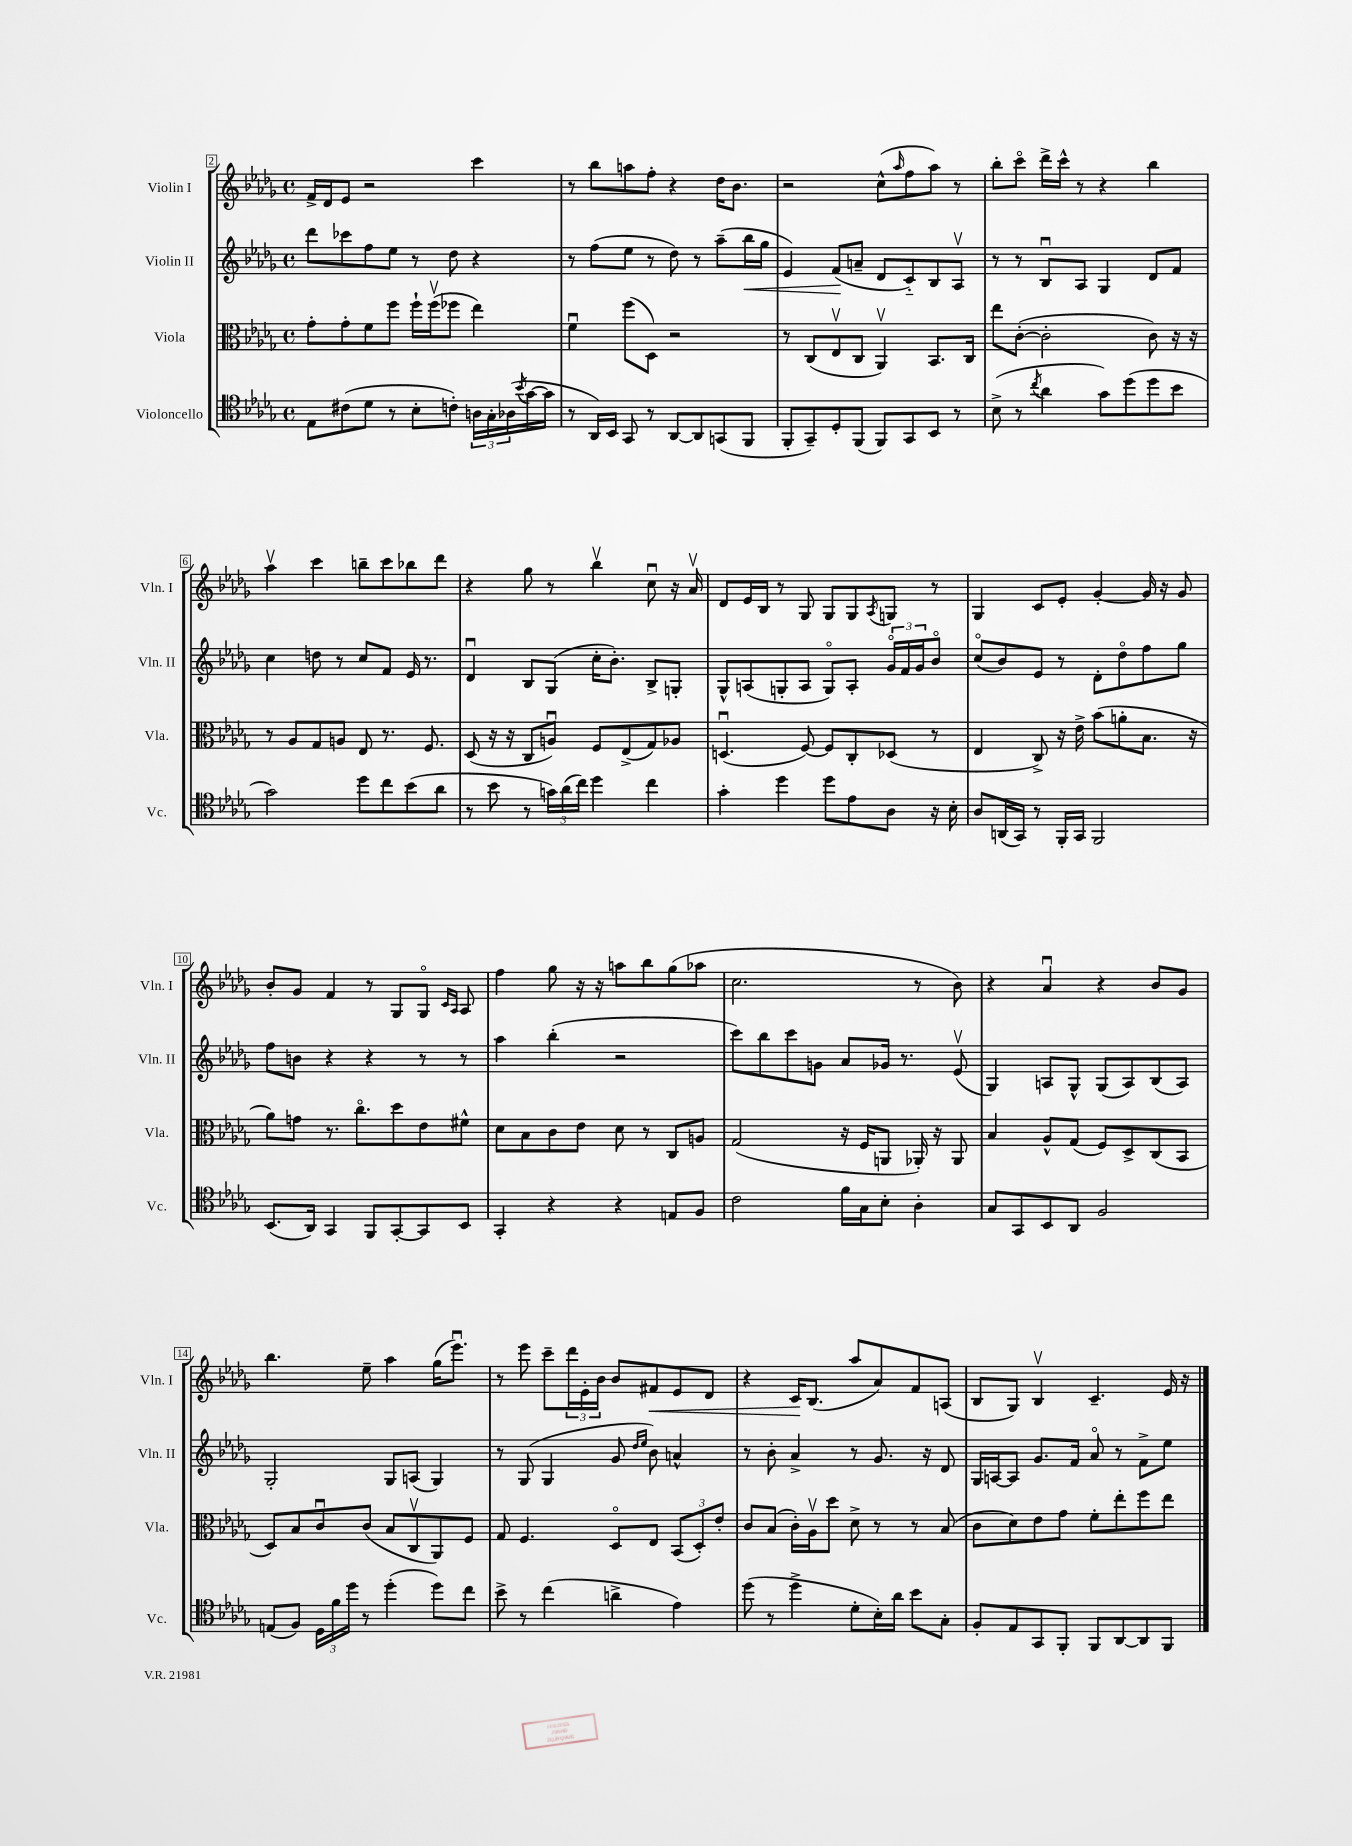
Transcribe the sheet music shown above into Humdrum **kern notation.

**kern	**kern	**kern	**kern
*staff4	*staff3	*staff2	*staff1
*clefC4	*clefC3	*clefG2	*clefG2
*k[b-e-a-d-g-]	*k[b-e-a-d-g-]	*k[b-e-a-d-g-]	*k[b-e-a-d-g-]
*M4/4	*M4/4	*M4/4	*M4/4
*met(c)	*met(c)	*met(c)	*met(c)
8E-	8g-'	8ddd-	16f^
.	.	.	16d-
(8c#	8g-'	8ccc-	8e-
8d-	8f	8ff	2r
8r	8ff	8ee-	.
8B-'	16ff`	8r	.
.	(16ffv	.	.
8c')	8ff-	8dd-	.
24A	4ee-)	4r	4ccc
24G-'	.	.	.
(24A-	.	.	.
8qb-	.	.	.
[16g-	.	.	.
16g-]	.	.	.
=	=	=	=
8r	4fu	8r	8r
16AA-)	.	(8ff	8bb-
16BB-	.	.	.
8GG-	(8ff	8ee-	8aa
8r	8D-)	8r	8ff'
[8AA-	2r	8dd-)	4r
8AA-]	.	8r	.
(8GG	.	(8aa-~	16dd-
.	.	.	8.b-
8FF	.	16bb-	.
.	.	16gg-	.
=	=	=	=
8FF'	8r	4e-)	2r
8GG-~)	(8C	.	.
8D-'	8E-v	(8f	.
(8FF	8C	8a~	.
8FF)	4AA-v)	8d-	(8cc^^
.	.	.	16qqaa-
8GG-	.	8c'~)	8ff
8BB-	8.BB-	8B-	8aa-)
8r	.	8A-v	8r
.	16C	.	.
=	=	=	=
(8B-^	8ee-	8r	8bb-'
8r	([8c'	8r	8ccco
8qcc	.	.	.
4a-	2c']	8B-u	16ddd-^
.	.	.	16ccc^^
.	.	8A-	8r
8g-)	.	4G-	4r
(8dd-	.	.	.
8dd-	8c)	8d-	4bb-
8b-	16r	8f	.
.	16r	.	.
=	=	=	=
2g-)	8r	4cc	4aa-v
.	8A-	.	.
.	8G-	8dd	4ccc
.	8A	8r	.
8dd-	8E-	8cc	8bb~
8cc	8.r	8f	8ccc
(8b-	.	16e-	8bb-
.	8.F	8.r	.
8a-	.	.	8ddd-
=	=	=	=
8r	(8D-	4d-u	4r
8b-	16r	.	.
.	16r	.	.
8r	8C	8B-	8gg-
24g)	8Au)	(8G-	8r
(24a-	.	.	.
24cc)	.	.	.
4dd-	8F	16cc'	4bb-v
.	.	8.b-')	.
.	(8E-^	.	.
4cc	8G-)	8B-^	8ccu
.	8A-	8G'	16r
.	.	.	16a-v
=	=	=	=
4g-'	(4.Du	8G-^^	8d-
.	.	(8A	16e-
.	.	.	16B-
4dd-	.	8G'	8r
.	[8F)	8A	8G-
8dd-	8F]	8Go)	8G-
8e-	8C'	8A'	8G-
.	.	.	8qA-
8A-	(8D-	24g-o	8G
.	.	24f	.
.	.	24g-	.
16r	8r	8b-o	8r
16B-'	.	.	.
=	=	=	=
8A-	4E-	(8cco	4G-
(16AA	.	8b-)	.
16GG-)	.	.	.
8r	8C^)	8e-	8c
16FF'	16r	8r	8e-'
16GG-	16e-^	.	.
2FF	(8b-	8d-'	[4g-'
.	8a'	8dd-o	.
.	8.B-	8ff	16g-]
.	.	.	16r
.	.	8gg-	8g-
.	16r	.	.
=	=	=	=
(8.BB-	8a-)	8ff	8b-'
.	8g	8b	8g-
16AA-)	.	.	.
4GG-	8.r	4r	4f
.	8.cco	.	.
8FF	.	4r	8r
[8GG-'	8dd-	.	8G-
8GG-]	8e-	8r	8G-o
.	.	.	16qqc
.	.	.	16qqA-
8BB-	8f#^^	8r	8A-
=	=	=	=
4GG-'	8d-	4aa-	4ff
.	8B-	.	.
4r	8c	(4bb-'	8gg-
.	8e-	.	16r
.	.	.	16r
4r	8d-	2r	8aa
.	8r	.	8bb-
8E	8C	.	(8gg-
8F	8A	.	8aa-
=	=	=	=
2c	(2G-	8ccc)	2.cc
.	.	8bb-	.
.	.	8ccc	.
.	.	8g	.
16f	16r	8a-	.
16G-	16F	.	.
8B-'	8AA	16g-	.
.	.	8.r	.
4A-'	16AA-')	.	8r
.	16r	.	.
.	8AA-	(8e-v	8b-)
=	=	=	=
8G-	4B-	4G-)	4r
8GG-	.	.	.
8BB-	8A-^^	8A	4a-u
8AA-	(8G-	8G-^^	.
2F	8F)	(8G-	4r
.	8D-^	8A)	.
.	(8C	(8B-	8b-
.	8BB-	8A)	8g-
=	=	=	=
(8E	8D-)	2G-'	4.bb-
8F)	8B-	.	.
24D-	8cu	.	.
24f	.	.	.
24dd-	.	.	.
8r	(8c	.	8ee-~
(4dd-'	8B-	8G-	4aa-
.	8Cv	(8A	.
8dd-)	8AA-)	4G-)	(16gg-
.	.	.	8.eee-u)
8cc	8F	.	.
=	=	=	=
8b-^	8G-	8r	8r
8r	4.F	(8G-	8eee-
(4cc	.	4G-	8ccc~
.	.	.	24ddd-
.	.	.	24e-'
.	.	.	24b-
4a^	8D-o	8g-	8b-
.	.	16qqdd-	.
.	.	16qqee-	.
.	8E-	8b-)	8f#
4e-)	(12BB-	4a^^	8e-
.	12D-')	.	.
.	.	.	8d-
.	12e-'	.	.
=	=	=	=
(8dd-	8c	8r	4r
8r	(8B-	8b-'	.
4dd-^	16c')	4a-^	16c
.	16A-v	.	(8.B-
.	8dd-	.	.
8d-'	8d-^	8r	8aa-
16B-')	8r	8.g-	8a-)
16a-	.	.	.
8b-	8r	.	8f
.	.	16r	.
8G-'	(8B-	8d-	(8A
=	=	=	=
8F'	8c	16G-	8B-
.	.	[16A	.
8E-	8d-)	8A]	8G-)
8GG-	8e-	8.g-	4B-v
8FF'	8g-	.	.
.	.	16f	.
8FF	8f'	8a-o	4.c~
[8AA-	8ee-'	8r	.
8AA-]	8ff	8f^	.
8FF	8ee-	8ee-	16e-
.	.	.	16r
==	==	==	==
*-	*-	*-	*-
